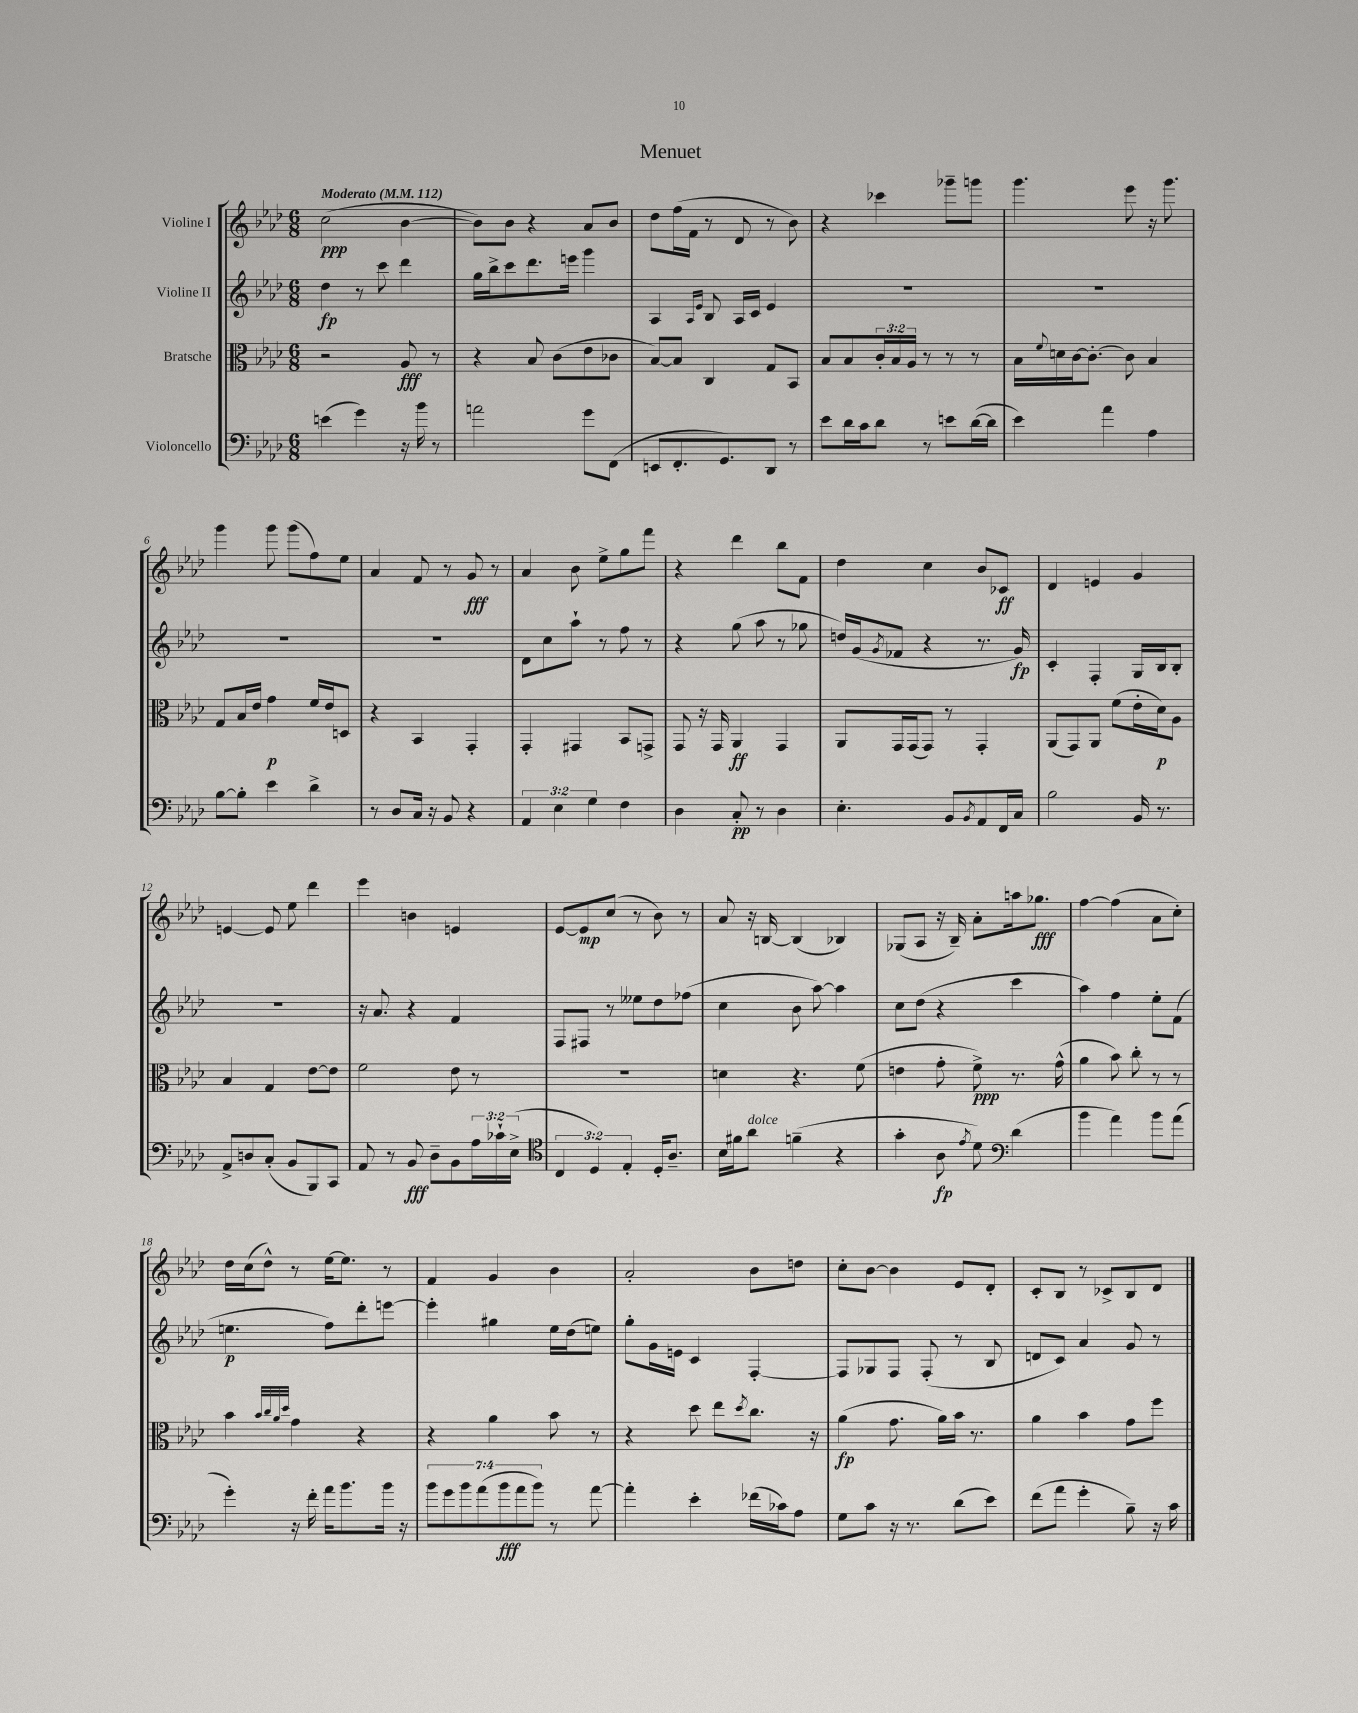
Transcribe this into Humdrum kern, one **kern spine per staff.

**kern	**kern	**kern	**kern
*staff4	*staff3	*staff2	*staff1
*clefF4	*clefC3	*clefG2	*clefG2
*k[b-e-a-d-]	*k[b-e-a-d-]	*k[b-e-a-d-]	*k[b-e-a-d-]
*M6/8	*M6/8	*M6/8	*M6/8
*MM112	*MM112	*MM112	*MM112
(4e	2r	4dd-	(2cc
4g)	.	8r	.
.	.	8ccc	.
16r	8A-	4ddd-	[4b-
16b-	.	.	.
8r	8r	.	.
=	=	=	=
2a	4r	16gg	8b-])
.	.	16bb-^	.
.	.	8ccc	8b-
.	8B-	8.ddd-	4r
.	(8c	.	.
.	.	16eee	.
8g	8e-	4ggg	8a-
(8FF	8c-	.	8b-
=	=	=	=
8EE	[8B-)	4A-	8dd-
8.FF'	8B-]	.	(16ff
.	.	.	16f
.	.	16qqA-	.
.	.	16qqe-	.
.	4C	8B-	8r
8.GG)	.	.	.
.	.	16A-	8d-
.	.	16c	.
8DD-	8G	4e-	8r
8r	8BB-	.	8b-)
=	=	=	=
8e-	8B-	2.r	4r
16d-	8B-	.	.
16c	.	.	.
8d-	24c'	.	4ccc-
.	24B-	.	.
.	24A-	.	.
8r	8r	.	.
8e	8r	.	8ggg-~
([16d-	8r	.	8ggg
16d-]	.	.	.
=	=	=	=
4e-)	16B-	2.r	4.ggg
.	8qqf	.	.
.	16d	.	.
.	[16c	.	.
.	8.c'_	.	.
4a-	.	.	.
.	8c]	.	8eee-
4A-	4B-	.	16r
.	.	.	8.ggg
=	=	=	=
[8B-	8G	2.r	4ggg
8B-']	16B-	.	.
.	16e-	.	.
4e-	4g	.	8ggg
.	.	.	(8ggg
4d-^	16f	.	8ff)
.	16e-	.	.
.	8D	.	8ee-
=	=	=	=
8r	4r	2.r	4a-
8D-	.	.	.
16C	4BB-	.	8f
16r	.	.	.
8BB-	.	.	8r
4r	4GG'	.	8g
.	.	.	8r
=	=	=	=
6AA-	4GG'	8d-	4a-
.	.	8cc	.
6E-	.	.	.
.	4GG#	8aa-`	8b-
6G	.	.	.
.	.	8r	8ee-^
4F	8BB-	8ff	8gg
.	8GG^	8r	8fff
=	=	=	=
4D-	8GG	4r	4r
.	16r	.	.
.	16GG	.	.
8C'	4AA-	(8gg	4ddd-
8r	.	8aa-	.
4D-	4GG	8r	8bb-
.	.	8gg-	8f
=	=	=	=
4.E-'	8AA-	16dd)	4dd-
.	.	(16g	.
.	.	8qg	.
.	16GG	8f-	.
.	(16GG	.	.
.	8GG)	4r	4cc
8BB-	8r	.	.
8qBB-	.	.	.
8AA-	4GG'	8.r	8b-
16FF	.	.	8c-
16C	.	16g)	.
=	=	=	=
2B-	(8AA-	4c'	4d-
.	8GG)	.	.
.	8AA-	4F'	4e
.	(8f	.	.
16BB-	16e-'	16G	4g
8.r	16d-)	16B-	.
.	8A-	8B-'	.
=	=	=	=
8AA-^	4B-	2.r	[4e
8D	.	.	.
(8C'	4G	.	8e]
8BB-	.	.	8ee-
8BBB-)	[8e-	.	4ddd-
8CC	8e-]	.	.
=	=	=	=
8AA-	2f	16r	4eee-
.	.	8.a-	.
8r	.	.	.
8BB-	.	4r	4b
8D-~	.	.	.
8BB-	8e-	4f	4e
24A-	8r	.	.
24c-`	.	.	.
(24E-^	.	.	.
=	=	=	=
*clefC4	*	*	*
6C	2.r	8F	[8e-
.	.	8F#	8e-]
6D-)	.	.	.
.	.	8r	(8cc
6E-'	.	.	.
.	.	8ee--	8r
16D-'	.	8dd-	8b-)
8.A-~	.	.	.
.	.	(8ff-	8r
=	=	=	=
16B-	4d	4cc	8a-
16f#	.	.	.
8a-	.	.	16r
.	.	.	[16B
(4f~	4.r	8b-	(4B]
.	.	[8aa-)	.
4r	.	4aa-]	4B-)
.	(8f	.	.
=	=	=	=
4g'	4e	8cc	(8G-
.	.	(8dd-	8A-
8A-	8g'	4r	16r
.	.	.	16B-~)
8qe-	.	.	.
8d-)	8f^)	.	8a-'
*clefF4	*	*	*
(4d-	8.r	4ccc	16aa
.	.	.	8.gg-
.	(16g^^	.	.
=	=	=	=
4b-	4a-	4aa-)	[4ff
4a-)	8b-)	4ff	(4ff]
.	8cc'	.	.
8b-	8r	8ee-'	8a-
(8a-	8r	(8f	8cc')
=	=	=	=
4g')	4b-	4.ee	16dd-
.	.	.	(16cc
.	.	.	8dd-^^)
.	32qqb-	.	.
.	32qqcc	.	.
.	32qqa-	.	.
.	32qqdd-	.	.
16r	4g	.	8r
16f'	.	.	.
16a-	.	8ff)	[16ee-
8.b-	.	.	8.ee-]
.	4r	8ddd-'	.
16b-	.	[8eee	8r
16r	.	.	.
=	=	=	=
14b-	4r	4eee']	4f
14g	.	.	.
14b-	.	.	.
(14a-	.	.	.
.	4a-	4gg#	4g
14b-	.	.	.
14a-	.	.	.
14b-)	.	.	.
8r	8b-	16ee-	4b-
.	.	(16dd-	.
[8a-	8r	8ee)	.
=	=	=	=
4a-']	4r	8gg'	2a-'
.	.	16g	.
.	.	16e	.
4e-'	8dd-	4c	.
.	8ee-	.	.
.	8qdd-	.	.
(16f-	8.cc	[4F'	8b-
16c-)	.	.	.
8A-	.	.	8dd
.	16r	.	.
=	=	=	=
8G	(4a-	8F]	8cc'
8c	.	8G-	[8b-
16r	8.g	8F	4b-]
8.r	.	.	.
.	.	(8F'	.
.	16a-)	.	.
(8d-	16b-	8r	8e-
.	8.r	.	.
8e-)	.	8B-	8d-'
=	=	=	=
(8f	4a-	8d	8c'
8a-	.	8c)	8B-
4g'	4b-	4a-	8r
.	.	.	8c-^
8B-~)	8g	8g	8B-
16r	8ff	8r	8d-
16c	.	.	.
==	==	==	==
*-	*-	*-	*-
